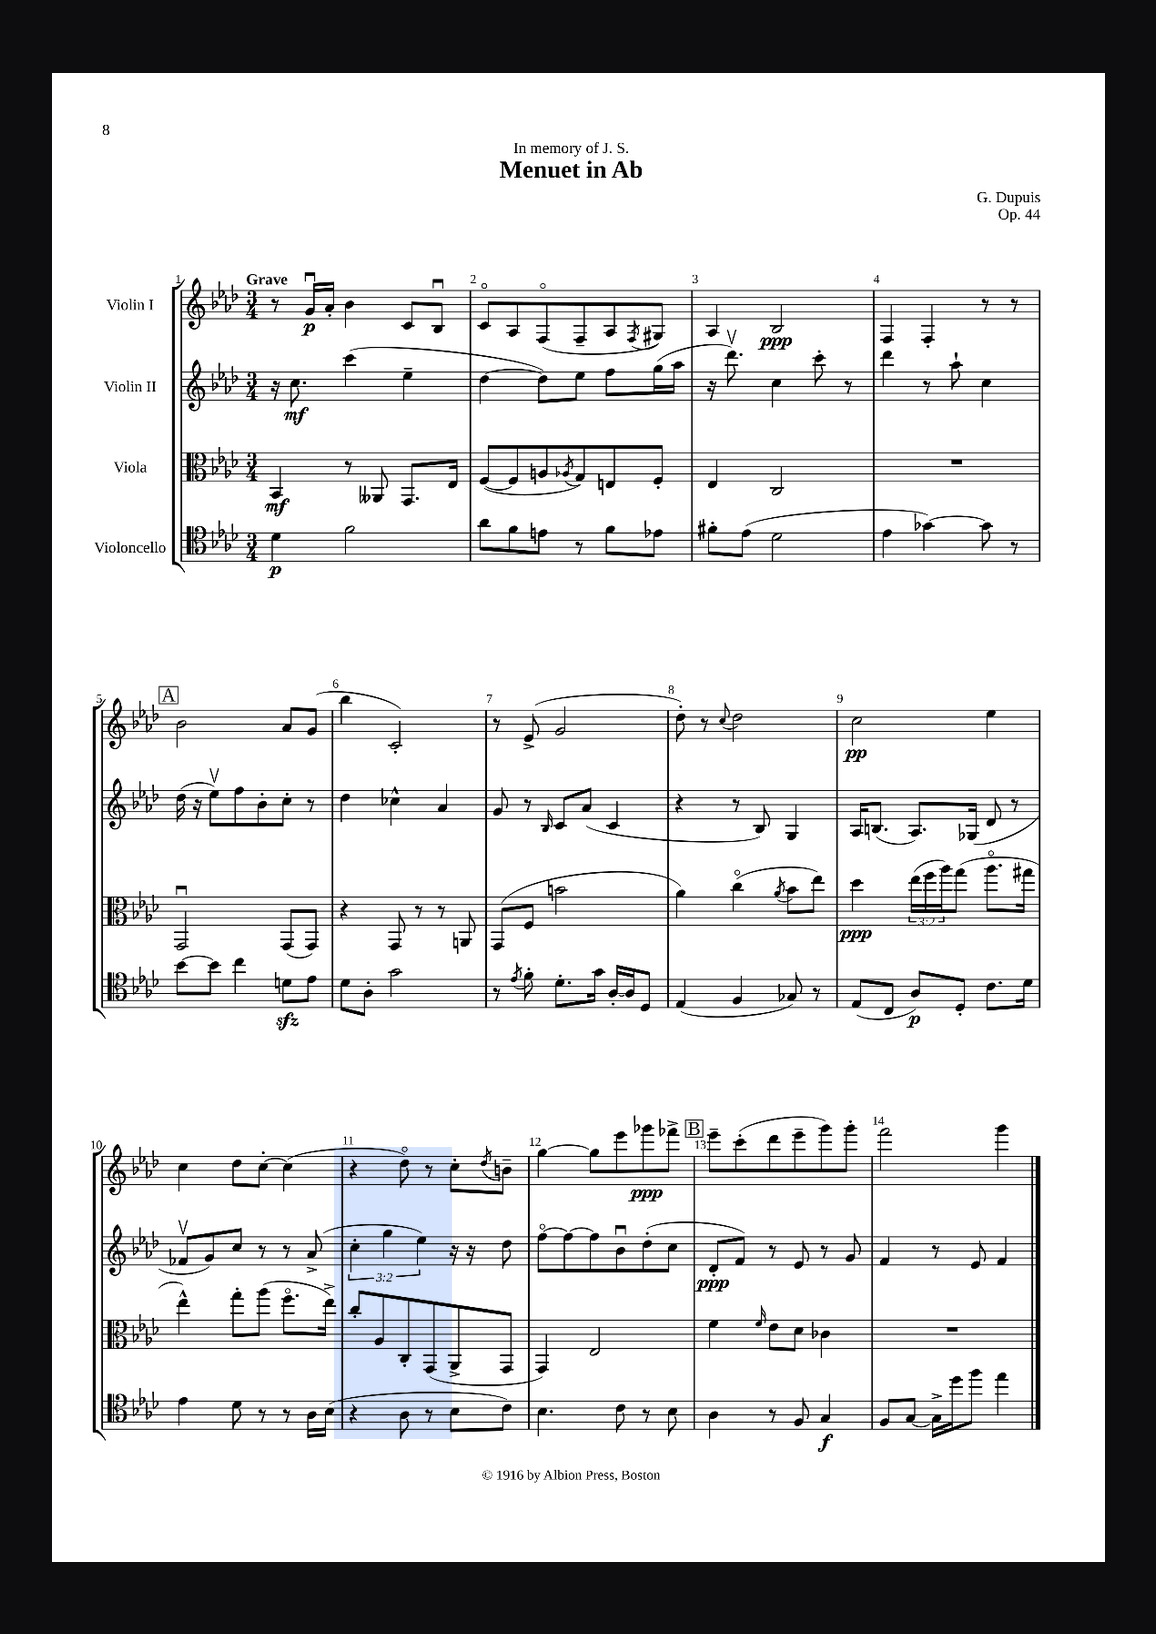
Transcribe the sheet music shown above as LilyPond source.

\header { title = "Menuet in Ab" composer = "G. Dupuis" dedication = "In memory of J. S." opus = "Op. 44" }
<<
\new StaffGroup <<
\new Staff = "s0" \with { instrumentName = "Violin I" } {
    \clef treble \key aes \major \numericTimeSignature \time 3/4 \tempo "Grave"
    r8 g'16\downbow\p aes'16-. bes'4 c'8 bes8\downbow |
    c'8\flageolet aes8 f8\flageolet( f8-- aes8 \acciaccatura { f8 } gis8) |
    aes4 bes2\ppp |
    f4 f4-. r8 r8 |
    \mark \markup { \box "A" } bes'2 aes'8 g'8( |
    bes''4 c'2-.) |
    r8 ees'8->( g'2 |
    des''8-.) r8 \appoggiatura { c''8 } des''2 |
    c''2\pp ees''4 |
    c''4 des''8 c''8~-. c''4( |
    r4 des''8\flageolet) r8 c''8-. \acciaccatura { des''8 } b'8-- |
    g''4~ g''8 ees'''8 ges'''8\ppp fes'''8-> |
    \mark \markup { \box "B" } ees'''8-- c'''8-.( des'''8 ees'''8-- g'''8) g'''8-. |
    f'''2 g'''4 \bar "|." |
}
\new Staff = "s1" \with { instrumentName = "Violin II" } {
    \clef treble \key aes \major \numericTimeSignature \time 3/4 \override Staff.TupletNumber.text = #tuplet-number::calc-fraction-text
    r16 c''8.\mf c'''4( ees''4-- |
    des''4~ des''8) ees''8 f''8 g''16( aes''16 |
    r16 des'''8.\upbow) c''4 c'''8-. r8 |
    des'''4 r8 aes''8-! c''4 |
    \mark \markup { \box "A" } des''16( r16 ees''8\upbow) f''8 bes'8-. c''8-. r8 |
    des''4 ces''4-^ aes'4 |
    g'8 r8 \grace { bes16 } c'8 aes'8( c'4 |
    r4 r8 bes8) g4 |
    aes16 b8.( aes8.) ges16( des'8 r8 |
    fes'8\upbow g'8) c''8 r8 r8 aes'8->( |
    \tuplet 3/2 { c''4-. g''4 ees''4) } r16 r16 des''8 |
    f''8~\flageolet f''8~ f''8 bes'8\downbow des''8-.( c''8 |
    \mark \markup { \box "B" } des'8-.\ppp f'8) r8 ees'8 r8 g'8 |
    f'4 r8 ees'8 f'4 \bar "|." |
}
\new Staff = "s2" \with { instrumentName = "Viola" } {
    \clef alto \key aes \major \numericTimeSignature \time 3/4 \override Staff.TupletNumber.text = #tuplet-number::calc-fraction-text
    bes,4\mf r8 aeses,8 g,8. ees16 |
    f8~( f8 a8 \acciaccatura { aes8 } g8) e8 f8-. |
    ees4 c2 |
    R2. |
    \mark \markup { \box "A" } g,2\downbow g,8( g,8) |
    r4 g,8 r8 r8 a,8 |
    g,8( f8 b'2 |
    aes'4) c''4\flageolet( \acciaccatura { aes'8 } bes'8 ees''8) |
    des''4\ppp \tuplet 3/2 { ees''16( f''16 aes''16) } g''8( aes''8.\flageolet gis''16 |
    ees''4-^) g''8-. aes''8( f''8.\flageolet ees''16->) |
    c''8-. aes8 c8-. g,8( aes,8-> g,8 |
    g,4) ees2 |
    \mark \markup { \box "B" } f'4 \grace { f'16 } ees'8 des'8 ces'4 |
    R2. \bar "|." |
}
\new Staff = "s3" \with { instrumentName = "Violoncello" } {
    \clef tenor \key aes \major \numericTimeSignature \time 3/4
    des'4\p f'2 |
    aes'8 f'8 e'8 r8 f'8 ees'8 |
    fis'8-. ees'8( des'2 |
    ees'4 ges'4~) ges'8 r8 |
    \mark \markup { \box "A" } bes'8~ bes'8 c''4 d'8\sfz ees'8 |
    des'8 aes8-. g'2 |
    r8 \acciaccatura { ees'8 } f'8-. des'8.-. g'16 aes16~-. aes16 des8 |
    ees4( f4 ges8) r8 |
    ees8( c8 aes8\p) des8-. c'8. des'16 |
    ees'4 des'8 r8 r8 aes16 bes16( |
    r4 aes8 r8 bes8 c'8) |
    bes4. c'8 r8 bes8 |
    \mark \markup { \box "B" } aes4 r8 f8 g4\f |
    f8 g8~ g16-> des''16 f''8 ees''4 \bar "|." |
}
>>
>>
\layout { \context { \Score \override BarNumber.break-visibility = ##(#f #t #t) barNumberVisibility = #all-bar-numbers-visible } }
